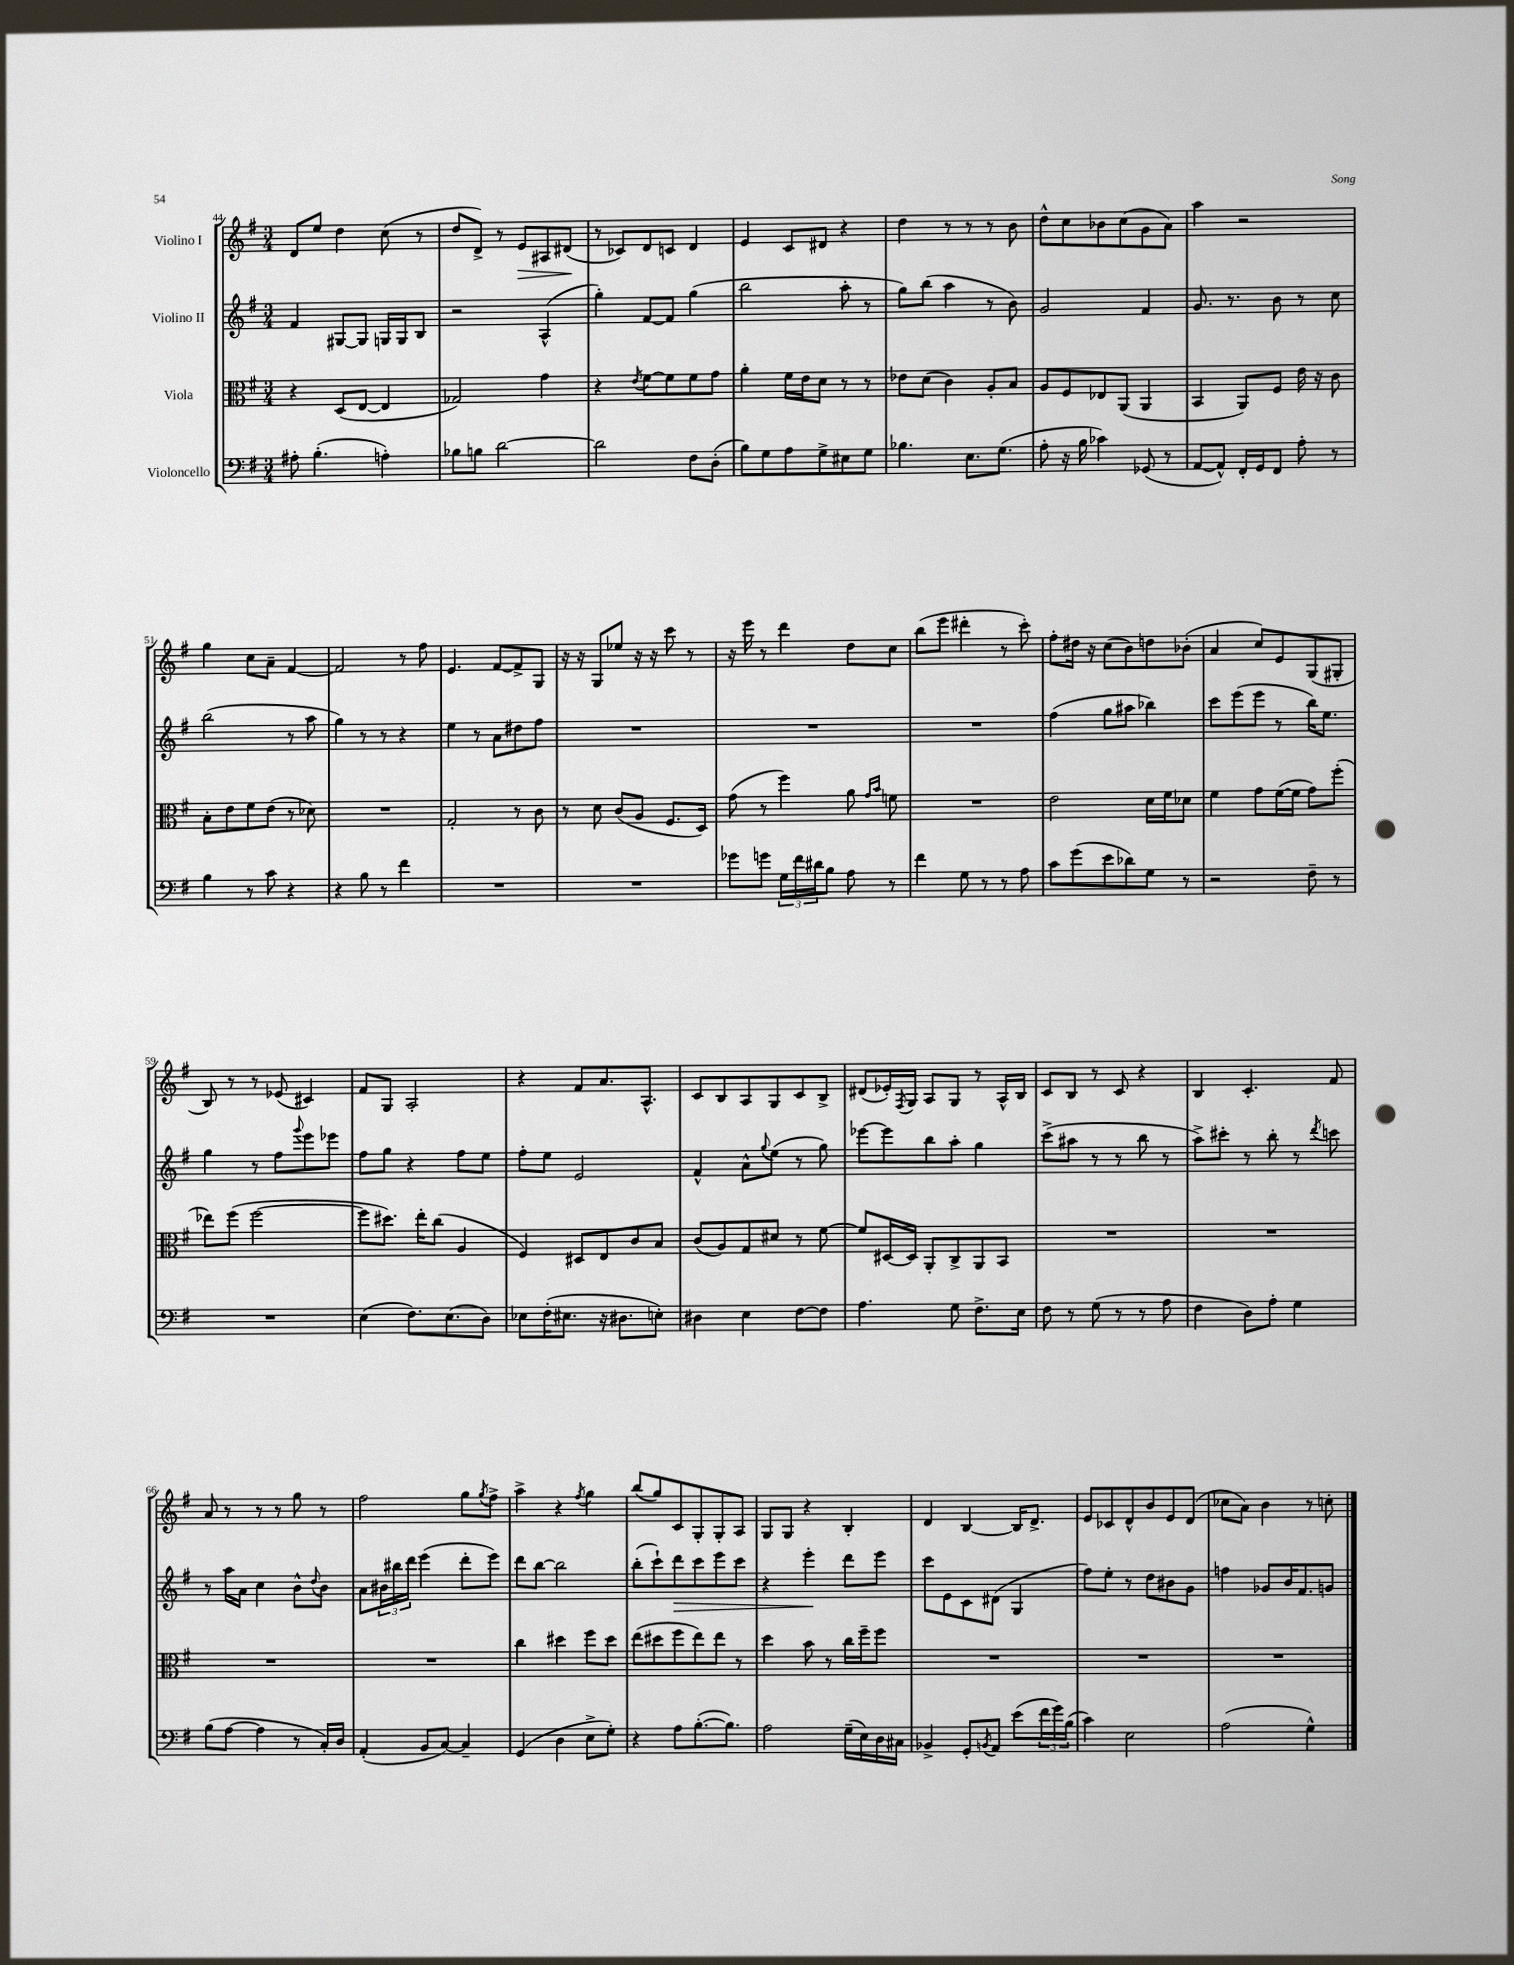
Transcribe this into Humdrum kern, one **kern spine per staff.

**kern	**kern	**kern	**dynam	**kern	**dynam
*part4	*part3	*part2	*part2	*part1	*part1
*staff4	*staff3	*staff2	*staff2	*staff1	*staff1
*I"Violoncello	*I"Viola	*I"Violino II	*	*I"Violino I	*
*clefF4	*clefC3	*clefG2	*	*clefG2	*
*k[f#]	*k[f#]	*k[f#]	*	*k[f#]	*
*M3/4	*M3/4	*M3/4	*	*M3/4	*
=44	=44	=44	=44	=44	=44
8A#X'\	4r	4f#/	.	8d/L	.
(4.B'\	.	.	.	8ee/J	.
.	(8D/L	[8G#X/L	.	4dd\	.
.	[8E/J	8G#/J]	.	.	.
4An'\)	4E/]	16Gn/LL	.	(8cc\	.
.	.	16G/J	.	.	.
.	.	8B/J	.	8r	.
=45	=45	=45	=45	=45	=45
8B-X\L	2G-X/)	2r	.	8dd/L	.
8Bn\J	.	.	.	8d^/J)	.
[2d\	.	.	.	8r	.
!	!	!	!	!	!LO:HP:b
.	.	.	.	8e/L	>
.	4g\	(4A^^/	.	8A#X/	.
.	.	.	.	(8d#X/J	.
.	.	.	.	.	]
=46	=46	=46	=46	=46	=46
2d\]	4r	4gg'\)	.	8r	.
.	.	.	.	8c-X/L)	.
.	8qe/	.	.	.	.
.	[8f#\L	[8f#/L	.	8d/	.
.	8f#\]	8f#/J]	.	8cn/J	.
8F#\L	8f#\	(4gg\	.	4d/	.
(8D'\J	8g\J	.	.	.	.
=47	=47	=47	=47	=47	=47
8B\L)	4a'\	2bb\	.	4e/	.
8G\	.	.	.	.	.
8A\	16f#\LL	.	.	8c/L	.
.	16e\J	.	.	.	.
8G^\	8d\J	.	.	8d#X/J	.
8E#X\	8r	8aa'\	.	4r	.
8G\J	8r	8r	.	.	.
=48	=48	=48	=48	=48	=48
4.B-X\	8e-X\L	8gg\L)	.	4dd\	.
.	(8d\J	(8bb\J	.	.	.
.	4c\)	4aa\	.	8r	.
8.E\L	.	.	.	8r	.
.	8A'/L	8r	.	8r	.
(8.G\J	.	.	.	.	.
.	8B/J	8b\)	.	8b\	.
=49	=49	=49	=49	=49	=49
8A'\	8A/L	2g/	.	8dd^^\L	.
16r	8F#/	.	.	8cc\	.
16B\	.	.	.	.	.
4c-X\)	8E-X/	.	.	8b-X\	.
.	(8AA/J	.	.	(8cc\	.
(8GG-X/	4AA/	4f#/	.	8g\	.
8r	.	.	.	8a\J)	.
=50	=50	=50	=50	=50	=50
[8AA/L	4BB/	8.g/	.	4aa\	.
8AA^^/J])	.	.	.	.	.
.	.	8.r	.	.	.
16FF#'/LL	8AA/L)	.	.	2r	.
16GG/J	.	.	.	.	.
8FF#/J	8F#/J	8b\	.	.	.
8A'\	16e\	8r	.	.	.
.	16r	.	.	.	.
8r	8c\	8cc\	.	.	.
!!LO:LB:g=z
=51	=51	=51	=51	=51	=51
4B\	8B'\L	(2bb\	.	4gg\	.
.	8e\	.	.	.	.
8r	8f#\	.	.	8cc\L	.
8c\	(8e\J	.	.	8a~\J	.
4r	8r	8r	.	[4f#/	.
.	8d-X\)	8aa\	.	.	.
=52	=52	=52	=52	=52	=52
4r	2.r	4gg\)	.	2f#/]	.
8B\	.	8r	.	.	.
8r	.	8r	.	.	.
4f#\	.	4r	.	8r	.
.	.	.	.	8ff#\	.
=53	=53	=53	=53	=53	=53
2.r	2G'/	4ee\	.	4.e/	.
.	.	8r	.	.	.
.	.	8a\L	.	[8f#/L	.
.	8r	8dd#X\	.	8f#^/]	.
.	8c\	8ff#\J	.	8G/J	.
=54	=54	=54	=54	=54	=54
2.r	8r	2.r	.	16r	.
.	.	.	.	16r	.
.	8d\	.	.	8G/L	.
.	(8c/L	.	.	8ee-X/J	.
.	8A/J	.	.	16r	.
.	.	.	.	16r	.
.	8.F#/L	.	.	8ccc\	.
.	.	.	.	8r	.
.	16D/Jk)	.	.	.	.
=55	=55	=55	=55	=55	=55
8g-X\L	(8g\	2.r	.	16r	.
.	.	.	.	16eee\	.
8gn\J	8r	.	.	8r	.
24G\LL	4ff#\)	.	.	4ddd\	.
24f#\	.	.	.	.	.
24d#X\J	.	.	.	.	.
8B\J	.	.	.	.	.
8A\	8a\	.	.	8dd\L	.
.	16qqg/LL	.	.	.	.
.	16qqb/JJ	.	.	.	.
8r	8fn\	.	.	8cc\J	.
=56	=56	=56	=56	=56	=56
4f#\	2.r	2.r	.	(8bb\L	.
.	.	.	.	8eee\J	.
8G\	.	.	.	4ddd#X'\	.
8r	.	.	.	.	.
8r	.	.	.	8r	.
8A\	.	.	.	8ccc'\)	.
=57	=57	=57	=57	=57	=57
8c\L	2e\	(4ff#\	.	8ff#'\L	.
(8g\	.	.	.	16dd#X\Jk	.
.	.	.	.	16r	.
8e\	.	8gg\L	.	(8cc\L	.
8d-X\)	.	8aa#X\J	.	8b\)	.
8G\J	16d\LL	4bb-X\)	.	8ddn\	.
.	16f#\J	.	.	.	.
8r	8d-X\J	.	.	(8b-X'\J	.
=58	=58	=58	=58	=58	=58
2r	4f#\	8ccc\L	.	4a/	.
.	.	(8eee\	.	.	.
.	8g\L	8eee\J	.	8cc/L)	.
.	([16f#\L	8r	.	8e/	.
.	16f#\JJ]	.	.	.	.
8F#~\	8g\L)	16bb\KL)	.	(8G/	.
.	.	8.ee\J	.	.	.
8r	(8ff#'\J	.	.	8G#X'/J	.
!!LO:LB:g=z
=59	=59	=59	=59	=59	=59
2.r	8ee-X\L)	4gg\	.	8B/)	.
.	(8ff#\J	.	.	8r	.
.	[2ff#\	8r	.	8r	.
.	.	8ff#\L	.	(8e-X/	.
.	.	8qqggg/	.	.	.
.	.	8eee\	.	4c#X/)	.
.	.	8eee-X\J	.	.	.
=60	=60	=60	=60	=60	=60
(4E\	8ff#\L]	8ff#\L	.	8f#/L	.
.	8.dd#X\J)	8gg\J	.	8G/J	.
8.F#\L)	.	4r	.	2A'/	.
.	16ee'\KL	.	.	.	.
.	(8cc\J	.	.	.	.
(8.E\	.	.	.	.	.
.	4A/	8ff#\L	.	.	.
8D\J)	.	8ee\J	.	.	.
=61	=61	=61	=61	=61	=61
8E-X\L	4F#/)	8ff#'\L	.	4r	.
(16F#'\K	.	8ee\J	.	.	.
8.E#X\J	.	.	.	.	.
.	8D#X/L	2e/	.	8f#/L	.
16r	8E/	.	.	8.a/	.
8.D#X\L	.	.	.	.	.
.	8c/	.	.	.	.
.	.	.	.	8.A^^/J	.
8En'\J)	8B/J	.	.	.	.
=62	=62	=62	=62	=62	=62
4D#X\	(8c/L	4f#^^/	.	8c/L	.
.	8A/)	.	.	8B/	.
4E\	8G/	8a^^\L	.	8A/	.
.	.	8qqgg/	.	.	.
.	8d#X/J	(8ee\J	.	8G/	.
[8F#\L	8r	8r	.	8c/	.
8F#\J]	[8f#\	8gg\)	.	8B^/J	.
=63	=63	=63	=63	=63	=63
4.A\	8f#/L]	[8eee-X\L	.	(8d#X/L	.
.	[16D#X/L	8eee-\]	.	16e-X'/L)	.
.	.	.	.	8qF#/	.
.	16D#/JJ]	.	.	16G/JJ	.
.	8AA'/L	8bb\	.	8A/L	.
8G\	8C^/	8aa'\J	.	8G/J	.
8.F#^\L	8AA/	4gg\	.	8r	.
.	8BB/J	.	.	16A^^/LL	.
16E\Jk	.	.	.	16B/JJ	.
=64	=64	=64	=64	=64	=64
8F#\	2.r	(8ccc^\L	.	8c/L	.
8r	.	8aa#X\J	.	8B/J	.
(8G\	.	8r	.	8r	.
8r	.	8r	.	8c/	.
8r	.	8bb\	.	4r	.
8A\	.	8r	.	.	.
=65	=65	=65	=65	=65	=65
4F#\	2.r	8aa^\L)	.	4B/	.
.	.	8ccc#X'\J	.	.	.
8D\L)	.	8r	.	4.c'/	.
8A'\J	.	8bb'\	.	.	.
4G\	.	8r	.	.	.
.	.	8qddd/	.	.	.
.	.	8cccn\	.	8f#/	.
!!LO:LB:g=z
=66	=66	=66	=66	=66	=66
(8B\L	2.r	8r	.	8a/	.
[8A\J	.	16aa\LL	.	8r	.
.	.	16a\JJ	.	.	.
4A\]	.	4cc\	.	8r	.
.	.	.	.	8r	.
8r	.	8b^^\L	.	8gg\	.
.	.	8qqdd/	.	.	.
16C'/LL)	.	8b\J	.	8r	.
16D/JJ	.	.	.	.	.
=67	=67	=67	=67	=67	=67
(4AA'/	2.r	8a\L	.	2ff#\	.
.	.	24b#X\L	.	.	.
.	.	24bb#X\	.	.	.
.	.	24ddd\JJ	.	.	.
8BB/L	.	(4eee\	.	.	.
[8C/J)	.	.	.	.	.
4C~/]	.	8ddd'\L	.	8gg\L	.
.	.	.	.	8qgg/	.
.	.	8eee\J)	.	8ff#^\J	.
=68	=68	=68	=68	=68	=68
(4GG/	4cc\	8ddd\L	.	4aa^\	.
.	.	[8bb\J	.	.	.
4D\	4dd#X\	2bb\]	.	4r	.
.	.	.	.	8qff#/	.
8E^\L	8ff#\L	.	.	4gg\	.
8G'\J)	8dd#\J	.	.	.	.
=69	=69	=69	=69	=69	=69
4r	(8ee\L	(8bb'\L	.	(8bb/L	.
.	8dd#X\	8ccc`\)	.	8gg/)	.
!	!	!	!LO:HP:b	!	!
8A\L	8ff#\	8ddd\	>	8c/	.
([8.B'\	8ee\)	8ccc\	.	8G'/	.
.	8ee\J	8eee\	.	8G'/	.
8.B\J])	.	.	.	.	.
.	8r	8ccc\J	.	8A/J	.
=70	=70	=70	=70	=70	=70
2A\	4dd\	4r	.	8G/L	.
.	.	.	.	8G/J	.
.	8b\	4eee'\	.	4r	.
.	8r	.	.	.	.
(16G~\LL	16cc\LL	8ddd\L	]	4B'/	.
16E\)	16ff#~\J	.	.	.	.
16D\	8ff#\J	8eee\J	.	.	.
16C#X\JJ	.	.	.	.	.
=71	=71	=71	=71	=71	=71
4BB-X^/	2.r	8ccc\L	.	4d/	.
.	.	8e\	.	.	.
8GG'/L	.	8c\	.	[4B/	.
8qBBn/	.	.	.	.	.
8AA/J	.	(8d#X\J	.	.	.
(8e\L	.	4G/	.	16B/KL]	.
.	.	.	.	8.d^/J	.
24f#\L	.	.	.	.	.
24g\)	.	.	.	.	.
(24B\JJ	.	.	.	.	.
=72	=72	=72	=72	=72	=72
4c\)	2.r	8ff#\L)	.	8e/L	.
.	.	8ee'\J	.	8c-X/	.
2E\	.	8r	.	8d^^/	.
.	.	8dd\L	.	8b/	.
.	.	8b#X\	.	8e/	.
.	.	8g\J	.	(8d/J	.
=73	=73	=73	=73	=73	=73
(2A\	2.r	4ffn\	.	8cc-X\L	.
.	.	.	.	8a\J)	.
.	.	8g-X/L	.	4b\	.
.	.	16b/K	.	.	.
.	.	8.f#/	.	.	.
4G^^\)	.	.	.	8r	.
.	.	8gn/J	.	8ccn'\	.
==	==	==	==	==	==
*-	*-	*-	*-	*-	*-
